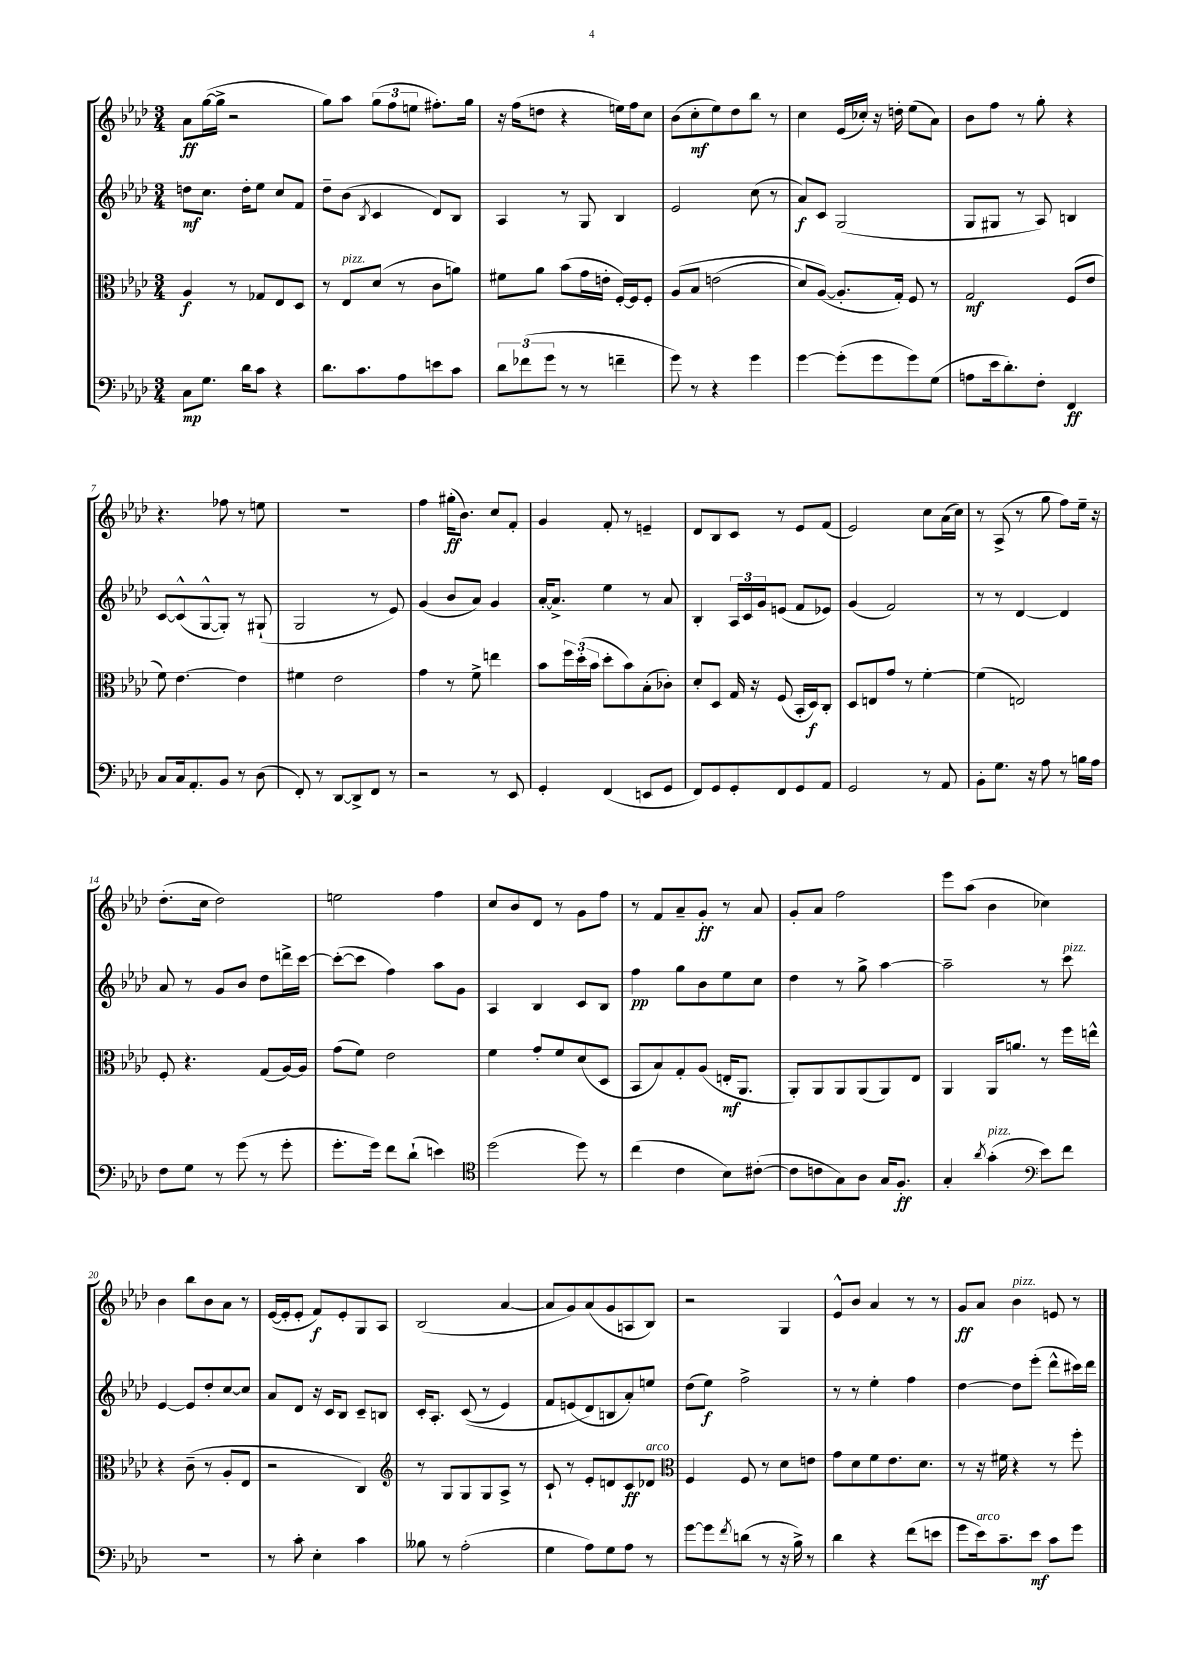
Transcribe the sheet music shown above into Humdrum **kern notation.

**kern	**kern	**kern	**kern
*staff4	*staff3	*staff2	*staff1
*clefF4	*clefC3	*clefG2	*clefG2
*k[b-e-a-d-]	*k[b-e-a-d-]	*k[b-e-a-d-]	*k[b-e-a-d-]
*M3/4	*M3/4	*M3/4	*M3/4
8C	4A-	8dd	8a-
8.G	.	8.cc	([16gg
.	.	.	16gg^]
.	8r	.	2r
16d-	.	16dd'	.
8c	8G-	8ee-	.
4r	8E-	8cc	.
.	8D-	8f	.
=	=	=	=
8.d-	8r	8dd-~	8gg)
.	8E-	(8b-	8aa-
8.c	.	.	.
.	.	8qB-	.
.	(8d-	4c	(12gg
.	.	.	12ff
8A-	8r	.	.
.	.	.	12ee
8e	8c	8d-)	8.ff#')
8c	8a)	8B-	.
.	.	.	16gg
=	=	=	=
12d-	8f#	4A-	16r
.	.	.	(16ff
(12f-	.	.	.
.	8a-	.	8dd
12g	.	.	.
8r	(8b-	8r	4r
8r	16g	8G	.
.	16e'	.	.
4f~	[16F')	4B-	16ee)
.	16F]	.	16ff
.	8F'	.	8cc
=	=	=	=
8g)	&(8A-	2e-	(8b-
8r	8B-	.	8cc'
4r	(2e	.	8ee-)
.	.	.	8dd-
4g	.	(8cc	8bb-
.	.	8r	8r
=	=	=	=
[4g	8d-)	8a-)	4cc
.	([8A-&)	8c	.
(8g']	8.A-']	(2G	(16e-
.	.	.	16cc-')
8g	.	.	16r
.	16G')	.	16dd'
8g)	8F	.	(8ee-
(8G	8r	.	8a-)
=	=	=	=
8A	2G	8G	8b-
16e-	.	8G#	8ff
8.d-')	.	.	.
.	.	8r	8r
8F'	.	8A-)	8gg'
4FF	(8F	4B	4r
.	8e-	.	.
=	=	=	=
8C	8f)	[8c	4.r
16C	[4.e-	(8c^^]	.
8.AA-'	.	.	.
.	.	[8G^^	.
8BB-	.	8G'])	8ff-
8r	4e-]	8r	8r
(8D-	.	(8G#`	8ee
=	=	=	=
8FF')	4f#	2G	2.r
8r	.	.	.
[8DD-	2e-	.	.
8DD-^]	.	.	.
8FF	.	8r	.
8r	.	8e-)	.
=	=	=	=
2r	4g	(4g	4ff
.	8r	8b-	(16gg#'
.	.	.	8.b-)
.	8f^	8a-)	.
8r	4ee	4g	8cc
8EE-	.	.	8f'
=	=	=	=
4GG'	8b-	[16a-'	4g
.	.	8.a-^]	.
.	24ff	.	.
.	(24dd-'	.	.
.	24b-	.	.
(4FF	8dd-'	4ee-	8f'
.	8b-)	.	8r
8EE	(8B-'	8r	4e~
8GG	8c-')	8a-	.
=	=	=	=
8FF)	8d-'	4B-'	8d-
8GG	8D-	.	8B-
8GG'	16G	24A-	8c
.	.	24c	.
.	16r	.	.
.	.	24g	.
8FF	(8F	(8e	8r
8GG	16BB-'	8f	8e-
.	16D-)	.	.
8AA-	8C'	8e-)	(8f
=	=	=	=
2GG	8D-	(4g	2e-)
.	8E	.	.
.	8g	2f)	.
.	8r	.	.
8r	[4f'	.	8cc
8AA-	.	.	(16a-
.	.	.	16cc)
=	=	=	=
8BB-'	(4f]	8r	8r
8.G	.	8r	(8A-^
.	2E)	[4d-	8r
16r	.	.	.
8A-	.	.	8gg
8r	.	4d-]	8ff)
16B	.	.	16ee-~
16A-	.	.	16r
=	=	=	=
8F	8F'	8a-	(8.dd-'
8G	4.r	8r	.
.	.	.	16cc
8r	.	8g	2dd-)
(8g	.	8b-	.
8r	(8G	8dd-	.
8g'	[16A-)	16ddd^	.
.	16A-]	[16ccc	.
=	=	=	=
8.g'	(8g	(8ccc'_	2ee
.	8f)	8ccc]	.
16g)	.	.	.
8f	2e-	4ff)	.
(8d-`	.	.	.
4e)	.	8aa-	4ff
.	.	8g	.
=	=	=	=
*clefC4	*	*	*
(2dd-	4f	4A-	8cc
.	.	.	8b-
.	8g'	4B-	8d-
.	8f	.	8r
8dd-)	(8d-	8c	8g
8r	8D-	8B-	8ff
=	=	=	=
(4cc	8BB-	4ff	8r
.	8B-)	.	8f
4c	8G'	8gg	8a-~
.	(8A-	8b-	8g'
8B-)	16E'	8ee-	8r
.	8.AA-	.	.
([8c#'	.	8cc	8a-
=	=	=	=
8c#]	8AA-')	4dd-	8g'
8c	8AA-	.	8a-
8G)	8AA-	8r	2ff
8A-	(8AA-	8gg^	.
16G	8AA-)	[4aa-	.
8.F'	.	.	.
.	8E-	.	.
=	=	=	=
4G'	4AA-	2aa-~]	8eee-
.	.	.	(8aa-
8qa-	.	.	.
(4g'	16AA-	.	4b-
.	8.a	.	.
*clefF4	*	*	*
8e-)	8r	8r	4cc-)
8f	16ff	8ccc	.
.	16ee^^	.	.
=	=	=	=
2.r	4r	[4e-	4b-
.	(8c~	8e-]	8bb-
.	8r	8dd-'	8b-
.	8A-'	[8cc	8a-
.	8E-	8cc]	8r
=	=	=	=
8r	2r	8a-	([16e-
.	.	.	16e-']
8c'	.	8d-	8e-'
4E-'	.	16r	8f)
.	.	16c	.
.	.	8B-	8e-'
4c	4C)	8c~	8G
.	.	8B	8A-
=	=	=	=
*	*clefG2	*	*
8B--	8r	16c'	(2B-
.	.	8.A-'	.
8r	8G	.	.
(2A-'	8G	&((8c	.
.	8G	8r	.
.	8A-^	4e-)	[4a-
.	8r	.	.
=	=	=	=
4G	8c`	8f	8a-]
.	8r	(8e	8g)
8A-)	8e-'	8d-&)	(8a-
8G	8d	8B	8g
8A-	8c	8a-')	8A
8r	8d-	8ee	8B-)
=	=	=	=
*	*clefC3	*	*
[8g	4F	(8dd-	2r
8g]	.	8ee-)	.
8qf	.	.	.
(8d	8F	2ff^	.
8r	8r	.	.
16r	8d-	.	4G
16B-^)	.	.	.
8r	8e	.	.
=	=	=	=
4d-	8g	8r	8e-^^
.	8d-	8r	8b-
4r	8f	4ee-'	4a-
.	8.e-	.	.
(8f	.	4ff	8r
.	8.d-	.	.
8e	.	.	8r
=	=	=	=
8g	8r	[4dd-	8g
16e-)	16r	.	8a-
8.c~	16f#	.	.
.	4r	8dd-]	4b-
8e-	.	(8eee-'	.
8c	8r	8ddd-^^	8e
8g	8ff'	16ccc#)	8r
.	.	16ddd-	.
==	==	==	==
*-	*-	*-	*-
